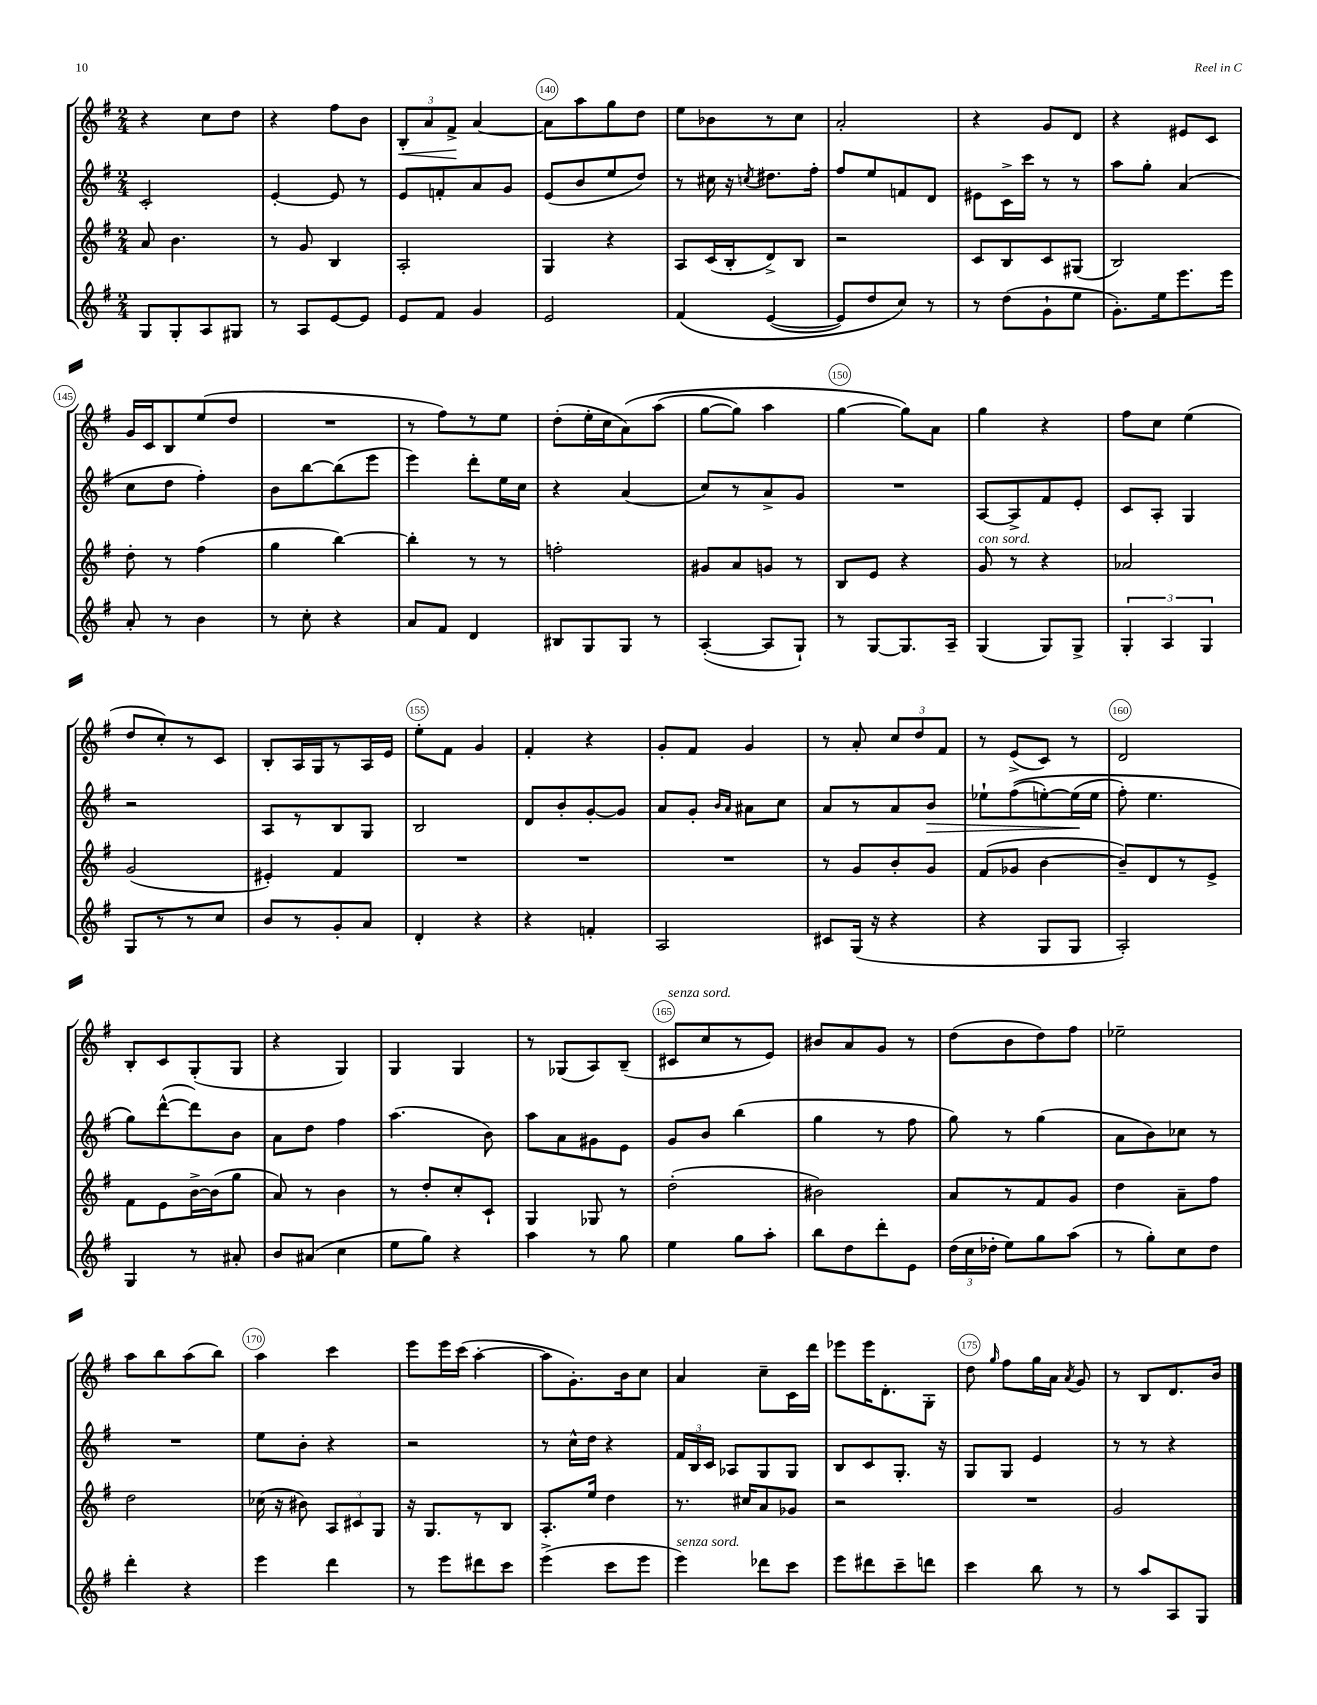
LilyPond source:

<<
\new StaffGroup <<
\new Staff = "s0" {
    \clef treble \key g \major \numericTimeSignature \time 2/4
    \autoBeamOff r4 c''8[ d''8] |
    r4 fis''8[ b'8] |
    \tuplet 3/2 { b8[-.\< a'8 fis'8]->\! } a'4~ |
    a'8[ a''8 g''8 d''8] |
    e''8[ bes'8 r8 c''8] |
    a'2-. |
    r4 g'8[ d'8] |
    r4 eis'8[ c'8] |
    g'16[ c'16 b8 e''8( d''8] |
    R2 |
    r8 fis''8[) r8 e''8] |
    d''8[-.( e''16-. c''16 a'8)\( a''8]( |
    g''8[~ g''8]) a''4 |
    g''4~ g''8[\) a'8] |
    g''4 r4 |
    fis''8[ c''8] e''4( |
    d''8[ c''8-.) r8 c'8] |
    b8[-. a16 g16 r8 a16 e'16] |
    e''8[-. fis'8] g'4 |
    fis'4-. r4 |
    g'8[-. fis'8] g'4 |
    r8 a'8-. \tuplet 3/2 { c''8[ d''8 fis'8] } |
    r8 e'8[->( c'8]) r8 |
    d'2 |
    b8[-. c'8 g8-.( g8] |
    r4 g4) |
    g4 g4 |
    r8 ges8[( a8) b8]--( |
    cis'8[^\markup { \italic "senza sord." } c''8 r8 e'8]) |
    bis'8[ a'8 g'8] r8 |
    d''8[( b'8 d''8) fis''8] |
    ees''2-- |
    a''8[ b''8 a''8( b''8]) |
    a''4 c'''4 |
    e'''8[ e'''16 c'''16]( a''4~-. |
    a''8[ g'8.-.) b'16 c''8] |
    a'4 c''8[-- c'16 d'''16] |
    ees'''8[ ees'''16 d'8.-. g8]-. |
    d''8 \grace { g''16 } fis''8[ g''16 a'16] \acciaccatura { a'8 } g'8 |
    r8 b8[ d'8. b'16] \bar "|." |
}
\new Staff = "s1" {
    \clef treble \key g \major \numericTimeSignature \time 2/4
    \autoBeamOff c'2-. |
    e'4~-. e'8 r8 |
    e'8[ f'8-. a'8 g'8] |
    e'8[( b'8 e''8 d''8]) |
    r8 cis''16 r16 \acciaccatura { c''8 } dis''8.[ fis''16]-. |
    fis''8[ e''8 f'8 d'8] |
    eis'8[ c'16-> c'''16] r8 r8 |
    a''8[ g''8]-. a'4( |
    c''8[ d''8] fis''4-.) |
    b'8[ b''8~ b''8( e'''8] |
    e'''4) d'''8[-. e''16 c''16] |
    r4 a'4( |
    c''8[) r8 a'8-> g'8] |
    R2 |
    a8[~ a8-> fis'8 e'8]-. |
    c'8[ a8]-. g4 |
    r2 |
    a8[ r8 b8 g8] |
    b2 |
    d'8[ b'8-. g'8~-. g'8] |
    a'8[ g'8]-. \grace { b'16[ a'16] } ais'8[ c''8] |
    a'8[ r8 a'8 b'8]\> |
    ees''8[-! fis''8(\( e''8~-.) e''16\!( e''16] |
    fis''8-.) e''4. |
    g''8[\) d'''8~-^( d'''8) b'8] |
    a'8[ d''8] fis''4 |
    a''4.( b'8) |
    a''8[ a'8 gis'8 e'8] |
    g'8[ b'8] b''4( |
    g''4 r8 fis''8 |
    g''8) r8 g''4( |
    a'8[ b'8) ces''8] r8 |
    R2 |
    e''8[ b'8]-. r4 |
    r2 |
    r8 c''16[-^ d''16] r4 |
    \tuplet 3/2 { fis'16[ b16 c'16] } aes8[ g8 g8] |
    b8[ c'8 g8.]-. r16 |
    g8[ g8] e'4 |
    r8 r8 r4 \bar "|." |
}
\new Staff = "s2" {
    \clef treble \key g \major \numericTimeSignature \time 2/4
    \autoBeamOff a'8 b'4. |
    r8 g'8 b4 |
    a2-. |
    g4 r4 |
    a8[ c'16( b16-. d'8->) b8] |
    r2 |
    c'8[ b8 c'8 gis8]( |
    b2) |
    d''8-. r8 fis''4( |
    g''4 b''4~) |
    b''4-. r8 r8 |
    f''2-. |
    gis'8[ a'8 g'8] r8 |
    b8[ e'8] r4 |
    g'8^\markup { \italic "con sord." } r8 r4 |
    aes'2 |
    g'2( |
    eis'4-.) fis'4 |
    R2 |
    R2 |
    R2 |
    r8 g'8[ b'8-. g'8] |
    fis'8[( ges'8] b'4~ |
    b'8[--) d'8 r8 e'8]-> |
    fis'8[ e'8 b'16~-> b'16( g''8] |
    a'8) r8 b'4 |
    r8 d''8[-. c''8-. c'8]-! |
    g4 ges8 r8 |
    d''2-.( |
    bis'2) |
    a'8[ r8 fis'8 g'8] |
    d''4 a'8[-- fis''8] |
    d''2 |
    ces''16( r16 bis'8) \tuplet 3/2 { a8[ cis'8 g8] } |
    r16 g8.[ r8 b8] |
    a8.[-. e''16] d''4 |
    r8. cis''16[ a'8 ges'8] |
    r2 |
    R2 |
    g'2 \bar "|." |
}
\new Staff = "s3" {
    \clef treble \key g \major \numericTimeSignature \time 2/4
    \autoBeamOff g8[ g8-. a8 gis8] |
    r8 a8[ e'8~ e'8] |
    e'8[ fis'8] g'4 |
    e'2 |
    fis'4\( e'4~( |
    e'8[) d''8 c''8]\) r8 |
    r8 d''8[( g'8-! e''8] |
    g'8.[-.) e''16 e'''8. e'''16] |
    a'8-. r8 b'4 |
    r8 c''8-. r4 |
    a'8[ fis'8] d'4 |
    bis8[ g8 g8] r8 |
    a4~-.( a8[ g8]-!) |
    r8 g8[~ g8. a16]-- |
    g4( g8[) g8]-> |
    \tuplet 3/2 { g4-. a4 g4 } |
    g8[ r8 r8 c''8] |
    b'8[ r8 g'8-. a'8] |
    d'4-. r4 |
    r4 f'4-. |
    a2 |
    cis'8[ g16]( r16 r4 |
    r4 g8[ g8] |
    a2-.) |
    g4 r8 ais'8-. |
    b'8[ ais'8]( c''4 |
    e''8[ g''8]) r4 |
    a''4 r8 g''8 |
    e''4 g''8[ a''8]-. |
    b''8[ d''8 d'''8-. e'8] |
    \tuplet 3/2 { d''16[( c''16 des''16]-. } e''8[) g''8 a''8]( |
    r8 g''8[-.) c''8 d''8] |
    d'''4-. r4 |
    e'''4 d'''4 |
    r8 e'''8[ dis'''8 c'''8] |
    e'''4->( c'''8[ e'''8] |
    e'''4^\markup { \italic "senza sord." }) des'''8[ c'''8] |
    e'''8[ dis'''8 c'''8-- d'''8] |
    c'''4 b''8 r8 |
    r8 a''8[ a8 g8] \bar "|." |
}
>>
>>
\layout { \context { \Score currentBarNumber = #137 \override BarNumber.break-visibility = ##(#f #t #t) barNumberVisibility = #(every-nth-bar-number-visible 5) \override BarNumber.stencil = #(make-stencil-circler 0.1 0.3 ly:text-interface::print) } }
